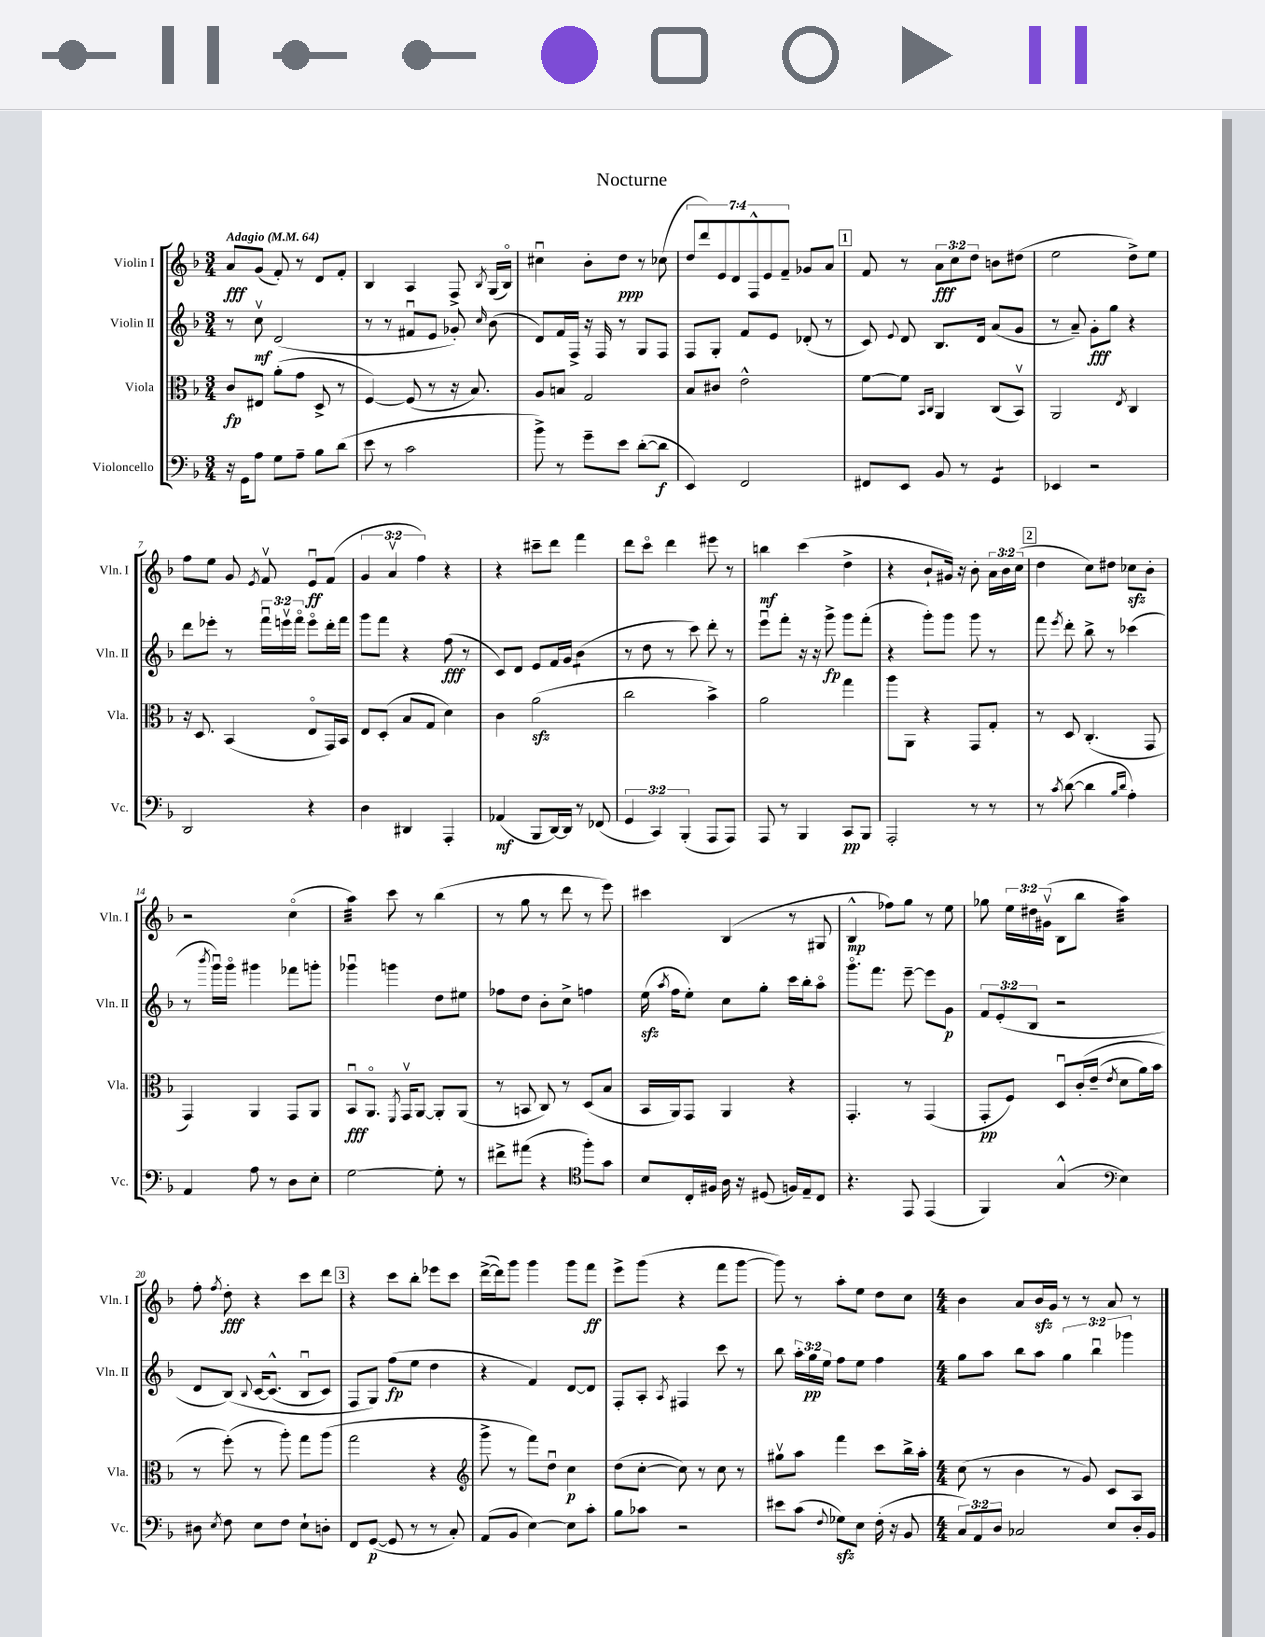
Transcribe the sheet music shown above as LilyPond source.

\header { title = "Nocturne" }
<<
\new StaffGroup <<
\new Staff = "s0" \with { instrumentName = "Violin I" shortInstrumentName = "Vln. I" } {
    \clef treble \key f \major \numericTimeSignature \time 3/4 \override Staff.TupletNumber.text = #tuplet-number::calc-fraction-text \tempo "Adagio" 4 = 64
    \autoBeamOff a'8[\fff g'8]( f'8-.) r8 d'8[ f'8]-. |
    bes4 a4 f8-> \acciaccatura { bes8 } g16[( bes16]\flageolet) |
    cis''4\downbow bes'8[-. d''8]\ppp r8 ces''8( |
    \tuplet 7/4 { d''8[ d'''8) e'8 d'8 f8-^ e'8 f'8]-- } ges'8[ a'8] |
    \mark \markup { \box "1" } f'8 r8 \tuplet 3/2 { a'8[\fff c''8 d''8] } b'8[ dis''8]( |
    e''2 d''8[->) e''8] |
    f''8[ e''8] g'8 \acciaccatura { e'8 } f'8\upbow e'8[\downbow\ff f'8]( |
    \tuplet 3/2 { g'4 a'4\upbow f''4) } r4 |
    r4 cis'''8[-- d'''8] f'''4 |
    d'''8[ c'''8]\flageolet d'''4 eis'''8 r8 |
    b''4\mf c'''4( d''4-> |
    r4 bes'8[-! gis'16]) r16 bes'8-. \tuplet 3/2 { a'16[ bes'16 c''16]( } |
    \mark \markup { \box "2" } d''4 c''8[) dis''8] ces''8[\sfz bes'8]-. |
    r2 c''4\flageolet( |
    a''4:32) c'''8 r8 bes''4( |
    r8 g''8 r8 d'''8 r8 e'''8) |
    cis'''4 bes4( r8 gis8 |
    bes4-^\mp fes''8[) g''8] r8 e''8 |
    ges''8 \tuplet 3/2 { e''16[ dis''16 gis'16]\upbow( } bes8[ bes''8] a''4:32) |
    f''8-. \acciaccatura { f''8 } d''8-.\fff r4 c'''8[ d'''8] |
    \mark \markup { \box "3" } r4 c'''8[ bes''8]-. ees'''8[ c'''8] |
    d'''16[~->( d'''16) g'''8] g'''4 g'''8[ f'''8]\ff |
    e'''8[-> g'''8]( r4 f'''8[ g'''8]~ |
    g'''8) r8 a''8[-. e''8] d''8[ c''8] |
    \numericTimeSignature \time 4/4 bes'4 a'8[ bes'16\sfz g'16] r8 r8 a'8 r8 \bar "|." |
}
\new Staff = "s1" \with { instrumentName = "Violin II" shortInstrumentName = "Vln. II" } {
    \clef treble \key f \major \numericTimeSignature \time 3/4 \override Staff.TupletNumber.text = #tuplet-number::calc-fraction-text
    \autoBeamOff r8 c''8\upbow\mf d'2( |
    r8 r8 fis'8[\downbow e'8] ges'8-.) \grace { c''16 } bes'8( |
    d'8[) f'16 f16]-> r16 f16 r8 g8[ f8] |
    f8[ g8]-. f'8[ e'8] des'8-.( r8 |
    \mark \markup { \box "1" } c'8) \appoggiatura { e'8 } d'8 bes8.[ d'16] a'8[( g'8] |
    r8 a'8--) g'8[-.\fff g''8] r4 |
    d'''8[ ees'''8]-. r8 \tuplet 3/2 { f'''16[\downbow e'''16\upbow f'''16]\flageolet } e'''8[\flageolet d'''16-. f'''16] |
    g'''8[ f'''8] r4 f''8\fff( r8 |
    c'8[) d'8] e'8[ f'16 g'16] bes'4:8( |
    r8 d''8 r8 c'''8) d'''8-. r8 |
    e'''8[\downbow f'''8]-. r16 r16 g'''8->\fp g'''8[ f'''8]-.( |
    r4 g'''8[-.) g'''8] g'''8 r8 |
    \mark \markup { \box "2" } f'''8 \acciaccatura { e'''8 } d'''8-. bes''8-> r8 ces'''4( |
    r8 \acciaccatura { bes'''8 } g'''16[\downbow) g'''16]\flageolet gis'''4 fes'''8[ g'''8]-. |
    ges'''4\downbow g'''4 d''8[ eis''8] |
    fes''8[ d''8] bes'8[-. c''8]-> f''4 |
    e''16\sfz( \acciaccatura { a''8 } f''16[ e''8]-.) c''8[ g''8]-. c'''16[ bes''16-. a''8]\flageolet |
    g'''8.[\flageolet f'''8.] e'''8~-- e'''8[ g'8]\p |
    \tuplet 3/2 { f'8[ e'8-.( bes8] } r2 |
    d'8[ bes8])\( \appoggiatura { bes8 } c'16[~ c'8.]-^( bes8[\downbow c'8]) |
    \mark \markup { \box "3" } f8[ g8]\) f''8[\fp( e''8] d''4 |
    r4 f'4) d'8[~ d'8] |
    f8[-. a8]-. \acciaccatura { a8 } fis4 c'''8 r8 |
    bes''8 \tuplet 3/2 { a''16[-. g''16\pp e''16] } f''8[ e''8] f''4 |
    \numericTimeSignature \time 4/4 g''8[ a''8] bes''8[ a''8] \tuplet 3/2 { g''4 bes''4\downbow ges'''4 } \bar "|." |
}
\new Staff = "s2" \with { instrumentName = "Viola" shortInstrumentName = "Vla." } {
    \clef alto \key f \major \numericTimeSignature \time 3/4
    \autoBeamOff c'8[\fp eis8] a'8[-.( g'8] d8-> r8 |
    f4~) f8( r8 r16 bes8.) |
    a8[ b8] g2 |
    bes8[ cis'8] e'2-^ |
    \mark \markup { \box "1" } f'8[~ f'8] \grace { bes,16[ c16] } a,4 c8[( bes,8]\upbow) |
    a,2 \acciaccatura { e8 } c4 |
    r16 d8. bes,4( e8[\flageolet g,16) bes,16] |
    e8[ d8]-.( bes8[ g8] d'4) |
    c'4 a'2\sfz( |
    c''2 bes'4->) |
    a'2 g''4 |
    a''8[ a,8] r4 g,8[ g8]-. |
    \mark \markup { \box "2" } r8 d8 c4.-.( g,8 |
    g,4) a,4 g,8[ a,8] |
    bes,8[\downbow\fff a,8.]\flageolet \acciaccatura { f,8 } g,16[\upbow a,8]~ a,8[-. a,8]( |
    r8 b,8 c8) r8 d8[( bes8] |
    bes,16[ a,16) g,8] a,4 r4 |
    g,4.-. r8 g,4( |
    g,8[-.\pp f8]) d8[\downbow c'16-.\( e'16]--( \acciaccatura { e'8 } d'8[ a'16) bes'16] |
    r8 f''8-.(\) r8 a''8-.) g''8[ a''8]( |
    \mark \markup { \box "3" } g''2 r4 |
    \clef treble g'''8-> r8 f'''8[) d''8]\downbow c''4\p |
    d''8[( c''8]~-. c''8) r8 c''8 r8 |
    gis''8[\upbow a''8] f'''4 c'''8[ bes''16-> a''16]-. |
    \numericTimeSignature \time 4/4 c''8( r8 bes'4 r8 g'8) c'8[ a8] \bar "|." |
}
\new Staff = "s3" \with { instrumentName = "Violoncello" shortInstrumentName = "Vc." } {
    \clef bass \key f \major \numericTimeSignature \time 3/4 \override Staff.TupletNumber.text = #tuplet-number::calc-fraction-text
    \autoBeamOff r16 g,16[ a8] g8[ a8]-- bes8[ d'8]( |
    e'8 r8 c'2 |
    bes'8->) r8 g'8[-- e'8] d'8[~-.( d'8]\f |
    e,4) f,2 |
    \mark \markup { \box "1" } fis,8[ e,8] bes,8 r8 g,4:8 |
    ees,4 r2 |
    d,2 r4 |
    d4 dis,4 a,,4-. |
    aes,4\mf( bes,,8[ d,16~) d,16] r8 fes,8( |
    \tuplet 3/2 { g,4 c,4) bes,,4-.( } a,,8[ a,,8]) |
    a,,8 r8 bes,,4 c,8[\pp bes,,8] |
    a,,2-. r8 r8 |
    \mark \markup { \box "2" } r8 \acciaccatura { c'8 } d'8~( d'4 \grace { bes16[ d'16] } a4-.) |
    a,4 a8 r8 d8[ e8]-. |
    g2~ g8-. r8 |
    fis'8[-> ais'8]( r4 \clef tenor f''8[-.) g'8] |
    bes8[ c16-. fis16] a16 r16 dis8( f16[) e16-- c8] |
    r4. e,8 e,4( |
    f,4) g4-^( \clef bass e4) |
    dis8 \acciaccatura { e8 } f8 e8[ f8] e8[-! d8]-. |
    \mark \markup { \box "3" } f,8[ g,8]~\p( g,8 r8 r8 c8-.) |
    a,8[( bes,8] e4~) e8[ c'8]-. |
    bes8[ ces'8] r2 |
    eis'8[ c'8]( \appoggiatura { f8 } ges8[\sfz) e8] f16-.( r16 bes,8 |
    \numericTimeSignature \time 4/4 \tuplet 3/2 { c8[) a,8 d8] } ces2 e8[ d16-. bes,16] \bar "|." |
}
>>
>>
